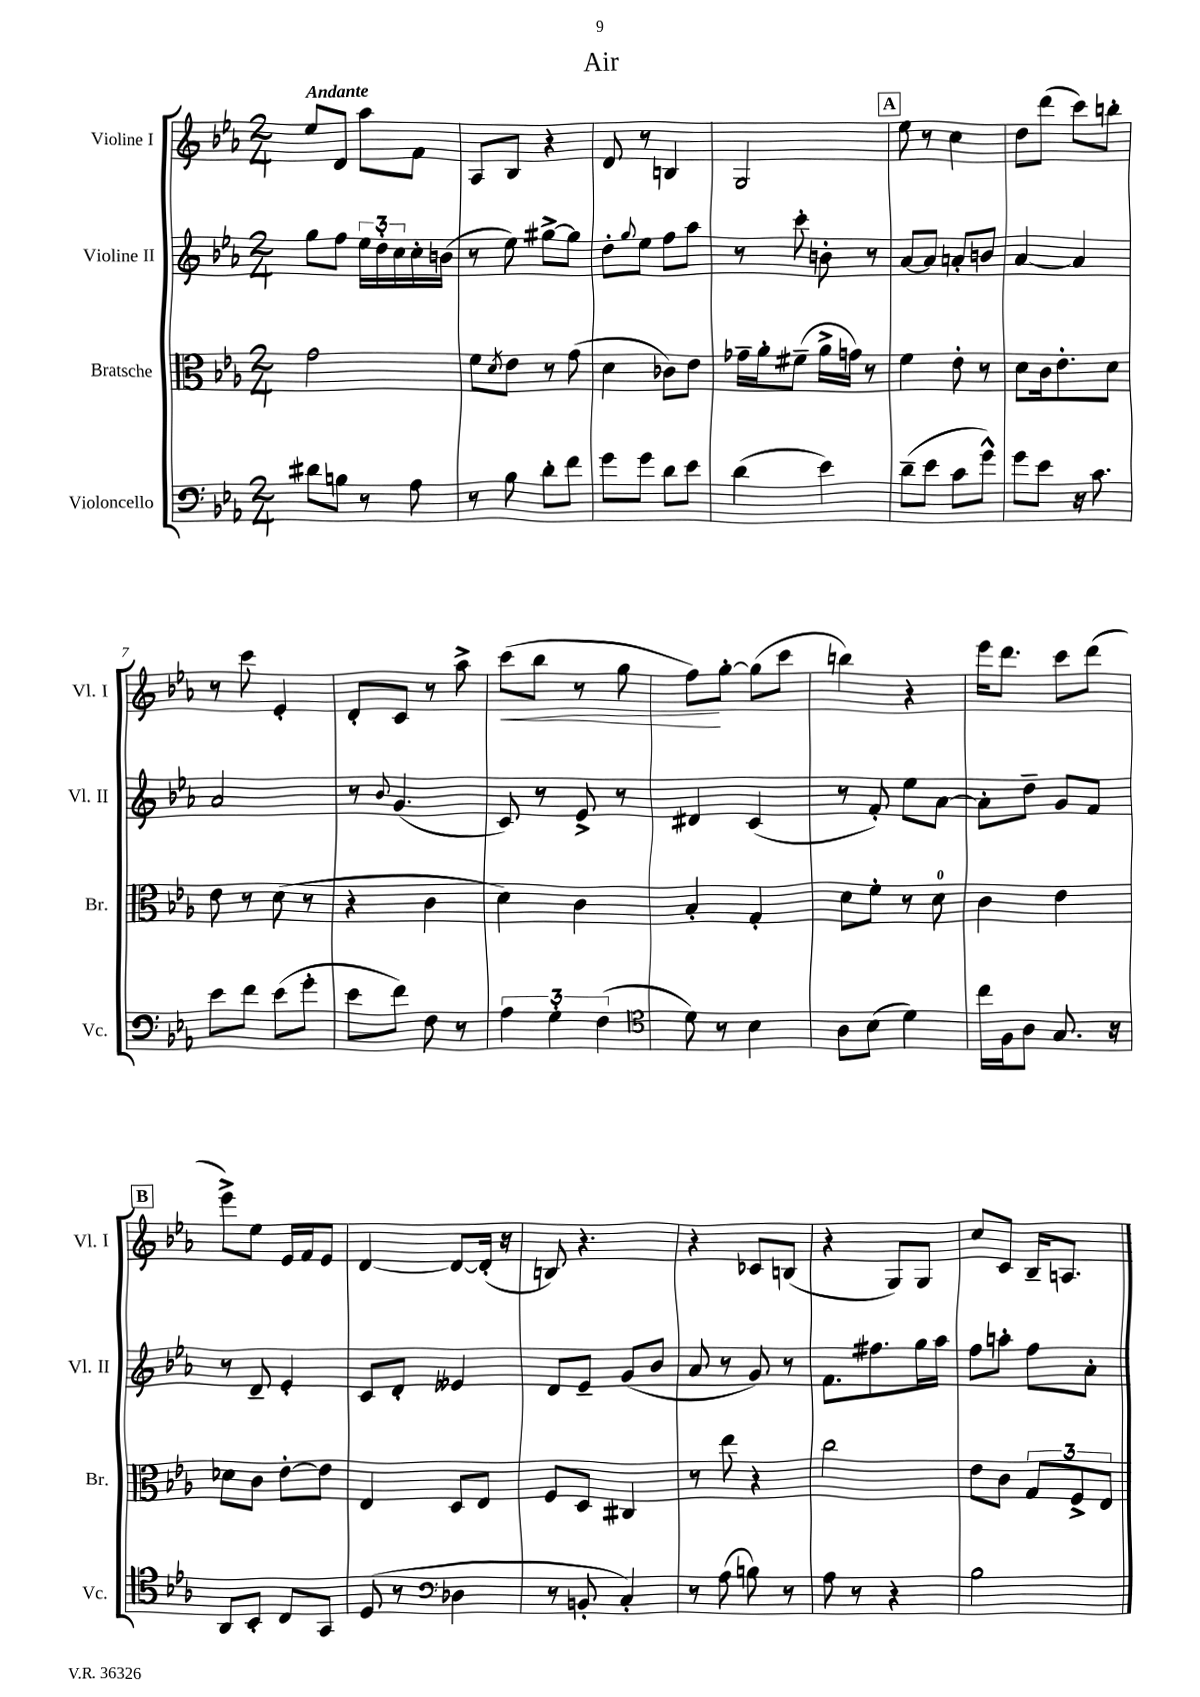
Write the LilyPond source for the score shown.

\header { title = "Air" }
<<
\new StaffGroup <<
\new Staff = "s0" \with { instrumentName = "Violine I" shortInstrumentName = "Vl. I" } {
    \clef treble \key ees \major \numericTimeSignature \time 2/4 \tempo "Andante"
    ees''8 d'8 aes''8 f'8 |
    aes8 bes8 r4 |
    d'8 r8 b4 |
    g2 |
    \mark \markup { \box "A" } ees''8 r8 c''4 |
    d''8 d'''8( c'''8) b''8-. |
    r8 c'''8 ees'4-. |
    d'8-. c'8 r8 aes''8-> |
    c'''8\<( bes''8 r8 g''8 |
    f''8\!) g''8~-. g''8( c'''8 |
    b''4) r4 |
    ees'''16 d'''8. c'''8 d'''8( |
    \mark \markup { \box "B" } ees'''8->) ees''8 ees'16 f'16 ees'8 |
    d'4~ d'8~ d'16-.( r16 |
    b8) r4. |
    r4 ces'8 b8( |
    r4 g8) g8 |
    c''8 c'8 bes16-- a8. \bar "|." |
}
\new Staff = "s1" \with { instrumentName = "Violine II" shortInstrumentName = "Vl. II" } {
    \clef treble \key ees \major \numericTimeSignature \time 2/4
    g''8 f''8 \tuplet 3/2 { ees''16 d''16-. c''16 } c''16-. b'16( |
    r8 ees''8) gis''8~-> gis''8 |
    d''8-. \appoggiatura { g''8 } ees''8 f''8 aes''8 |
    r8 c'''8-. b'8-. r8 |
    \mark \markup { \box "A" } aes'8~ aes'8 a'8-. b'8 |
    aes'4~ aes'4 |
    aes'2 |
    r8 \appoggiatura { bes'8 } g'4.( |
    c'8) r8 ees'8-> r8 |
    dis'4 c'4( |
    r8 f'8-.) ees''8 aes'8~ |
    aes'8-. d''8-- g'8 f'8 |
    \mark \markup { \box "B" } r8 d'8-- ees'4-. |
    c'8 d'8-. eeses'4 |
    d'8 ees'8-- g'8( bes'8 |
    aes'8 r8 g'8) r8 |
    f'8. fis''8. g''16 aes''16 |
    f''8 a''8-. f''8 aes'8-. \bar "|." |
}
\new Staff = "s2" \with { instrumentName = "Bratsche" shortInstrumentName = "Br." } {
    \clef alto \key ees \major \numericTimeSignature \time 2/4
    g'2 |
    f'8 \acciaccatura { d'8 } ees'8 r8 g'8( |
    d'4 ces'8) ees'8 |
    ges'16-- aes'16-. fis'8--( aes'16-> g'16) r8 |
    \mark \markup { \box "A" } f'4 ees'8-. r8 |
    d'8 c'16 ees'8.-. d'8 |
    ees'8 r8 d'8( r8 |
    r4 c'4 |
    d'4) c'4 |
    bes4-. g4-. |
    d'8 f'8-. r8 d'8-0 |
    c'4 ees'4 |
    \mark \markup { \box "B" } des'8 c'8 ees'8~-. ees'8 |
    ees4 d8 ees8 |
    f8 d8 cis4 |
    r8 ees''8 r4 |
    c''2 |
    ees'8 c'8 \tuplet 3/2 { g8 f8-> ees8 } \bar "|." |
}
\new Staff = "s3" \with { instrumentName = "Violoncello" shortInstrumentName = "Vc." } {
    \clef bass \key ees \major \numericTimeSignature \time 2/4
    dis'8 b8 r8 aes8 |
    r8 bes8 d'8-. f'8 |
    g'8 g'8 d'8 ees'8 |
    d'4( ees'4) |
    \mark \markup { \box "A" } d'8--( ees'8 c'8 g'8-^) |
    g'8 ees'8 r16 c'8. |
    ees'8 f'8 ees'8( g'8-. |
    ees'8 f'8) f8 r8 |
    \tuplet 3/2 { aes4 g4-. f4( } |
    \clef tenor d'8) r8 bes4 |
    aes8 bes8( d'4) |
    c''16 f16 aes8 g8. r16 |
    \mark \markup { \box "B" } aes,8 bes,8-. c8 g,8 |
    d8( r8 \clef bass des4 |
    r8 b,8-. c4-.) |
    r8 aes8( b8) r8 |
    aes8 r8 r4 |
    bes2 \bar "|." |
}
>>
>>
